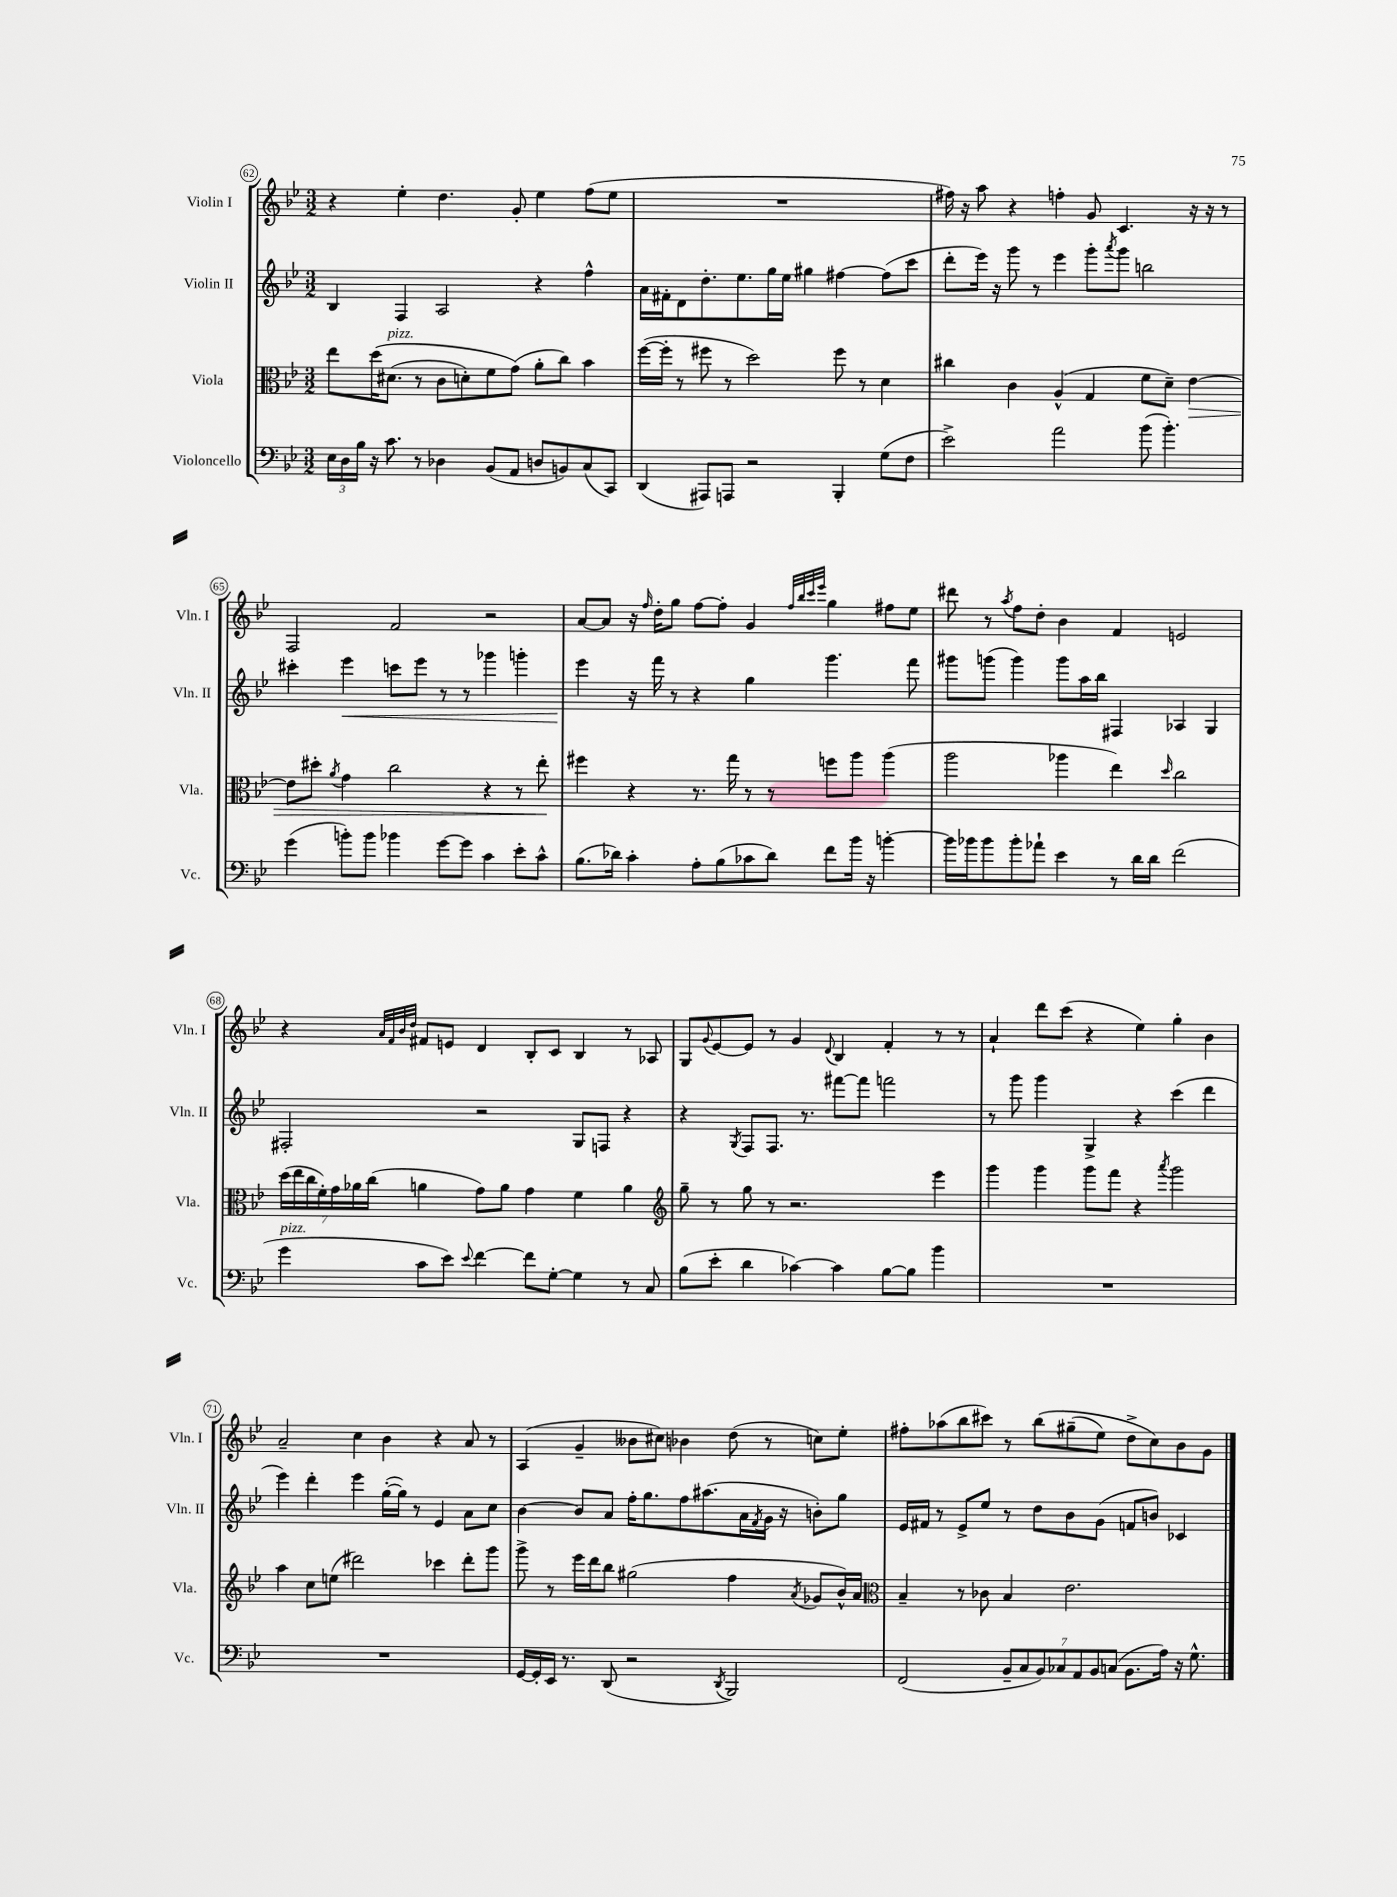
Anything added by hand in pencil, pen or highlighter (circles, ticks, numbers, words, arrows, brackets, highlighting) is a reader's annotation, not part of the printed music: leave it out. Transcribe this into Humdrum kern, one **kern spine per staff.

**kern	**kern	**kern	**kern
*staff4	*staff3	*staff2	*staff1
*clefF4	*clefC3	*clefG2	*clefG2
*k[b-e-]	*k[b-e-]	*k[b-e-]	*k[b-e-]
*M3/2	*M3/2	*M3/2	*M3/2
24E-	8ee-	4B-	4r
24D	.	.	.
24B-	.	.	.
16r	&(16dd	.	.
8.c	(8.d#	.	.
.	.	4F	4ee-'
8r	8r	.	.
4D-	8c	2A	4.dd
.	8d')	.	.
(8BB-	8f	.	.
8AA	(8g&)	.	8g'
8D	8a'	4r	4ee-
8BB)	8cc)	.	.
(8C	4b-	4ff^^	(8ff
8CC)	.	.	8ee-
=	=	=	=
(4DD	([16ff	16a	1.r
.	16ff']	16f#'	.
.	8r	8d	.
8AAA#)	8ff#	8.dd'	.
8AAA	8r	.	.
.	.	8.ee-	.
2r	2dd)	.	.
.	.	16gg	.
.	.	16ee-	.
.	.	4gg#	.
4BBB-'	8ff#	[4ff#	.
.	8r	.	.
(8G	4d	(8ff#]	.
8F	.	8ccc	.
=	=	=	=
2e-^)	4cc#	8ddd'	16ff#)
.	.	.	16r
.	.	16eee-)	8aa
.	.	16r	.
.	4c	8ggg	4r
.	.	8r	.
2a	(4A^^	4eee-	4ff'
.	4G	8ggg'	8g
.	.	8qaaa	.
.	.	8ggg	4.c
(8b-	8f	2bb	.
4.b-')	8d~)	.	.
.	[4e-	.	16r
.	.	.	16r
.	.	.	8r
=	=	=	=
(4g	8e-]	4ccc#'	2F
.	8dd#'	.	.
.	8qa	.	.
8b')	4g	4eee-	.
8b	.	.	.
4b-	2cc	8ccc	2f
.	.	8eee-	.
[8g	.	8r	.
8g]	.	8r	.
4c	4r	4ggg-	2r
8e-'	8r	4ggg'	.
8c^^	8ee-'	.	.
=	=	=	=
(8.B-	4ff#	4eee-	[8a
.	.	.	8a]
16d-)	.	.	.
4c'	4r	16r	16r
.	.	.	16qqff
.	.	16fff	16dd'
.	.	8r	8gg
8A'	8.r	4r	[8ff
(8B-	.	.	8ff']
.	16gg	.	.
8c-	8r	4gg	4g
8d-)	8r	.	.
.	.	.	32qqff
.	.	.	32qqbb-
.	.	.	32qqccc
.	.	.	32qqeee-
8f	8ff	4.ggg	4gg
16b-	8aa	.	.
16r	.	.	.
[4b'	(4aa	.	8ff#
.	.	8fff	8ee-
=	=	=	=
16b]	2aa	8ggg#	8ddd#
16b-	.	.	.
8b-	.	(8ggg	8r
.	.	.	8qaa
8b-'	.	4ggg)	8ff
8a-`	.	.	8dd'
4e-	4aa-	8ggg	4b-
.	.	16aa	.
.	.	16bb-	.
8r	4ee-)	4F#	4f
16d	.	.	.
16d	.	.	.
.	16qqdd	.	.
(2f	2cc	4A-	2e
.	.	4G	.
=	=	=	=
4g	(28dd	2F#'	4r
.	28ee-	.	.
.	28cc	.	.
.	28f')	.	.
.	28g	.	.
.	28a-	.	.
.	(28cc	.	.
.	.	.	32qqa
.	.	.	32qqf
.	.	.	32qqb-
.	.	.	32qqdd
8c	4a	.	8f#
8e-)	.	.	8e
8qqe-	.	.	.
[4f	8g)	2r	4d
.	8a	.	.
8f]	4g	.	8B-'
[8G'	.	.	8c
4G]	4f	8G	4B-
.	.	8F	.
8r	4a	4r	8r
8C	.	.	8A-
=	=	=	=
*	*clefG2	*	*
(8B-	8gg~	4r	8G
.	.	.	8qqg
8e-'	8r	.	[8e-
.	.	8qG	.
4d	8gg	8F	8e-]
.	8r	8.F	8r
[4c-)	2.r	.	4g
.	.	8.r	.
.	.	.	8qqd
4c-]	.	[8fff#	4B-
.	.	8fff#]	.
[8B-	.	2fff	4f'
8B-]	.	.	.
4b-	4eee-	.	8r
.	.	.	8r
=	=	=	=
1.r	4ggg	8r	4a`
.	.	8ggg	.
.	4ggg	4ggg	8ddd
.	.	.	(8ccc
.	8ggg	4G^	4r
.	8fff	.	.
.	4r	4r	4ee-)
.	8qaaa	.	.
.	2ggg	(4ccc	4gg'
.	.	4ddd	4b-
=	=	=	=
1.r	4aa	4eee-)	2a~
.	8cc	4ddd'	.
.	(8ee	.	.
.	2ddd#)	4eee-	4cc
.	.	([16gg'	4b-
.	.	16gg])	.
.	.	8r	.
.	4ccc-	4e-	4r
.	8ddd#'	8a	8a
.	8ggg	8cc	8r
=	=	=	=
[16GG	8ggg^	[4b-	(4A
16GG']	.	.	.
16EE-	8r	.	.
8.r	.	.	.
.	16eee-	8b-]	4g~
.	16ddd	.	.
(8DD	8bb-	8a	.
2r	(2gg#	16ff'	8b--
.	.	8.gg	.
.	.	.	8cc#)
.	.	8ff	4b-
.	.	(8.aa#	.
8qDD	.	.	.
2BBB-)	4ff	.	(8dd
.	.	16a	.
.	.	8qf	.
.	.	16g	8r
.	.	16r	.
.	8qa	.	.
.	8g-	8b')	8cc)
.	16b-^^)	8gg	8ee-'
.	16a	.	.
=	=	=	=
*	*clefC3	*	*
(2FF	4B-~	16e-	8ff#'
.	.	16f#	.
.	.	8r	(8aa-
.	8r	8e-^	8bb-
.	8c-	8ee-	8ccc#)
14BB-~	4B-	8r	8r
14C	.	.	.
.	.	8dd	&(8bb-
14BB-)	.	.	.
14C-	.	.	.
.	2.e-	8b-	(8gg#~
14AA	.	.	.
14BB-	.	.	.
.	.	(8g	8ee-)
(14C	.	.	.
8.BB-	.	8f	8dd^
.	.	8b)	8cc&)
16A)	.	.	.
16r	.	4c-	8b-
8.G^^	.	.	.
.	.	.	8g
==	==	==	==
*-	*-	*-	*-
